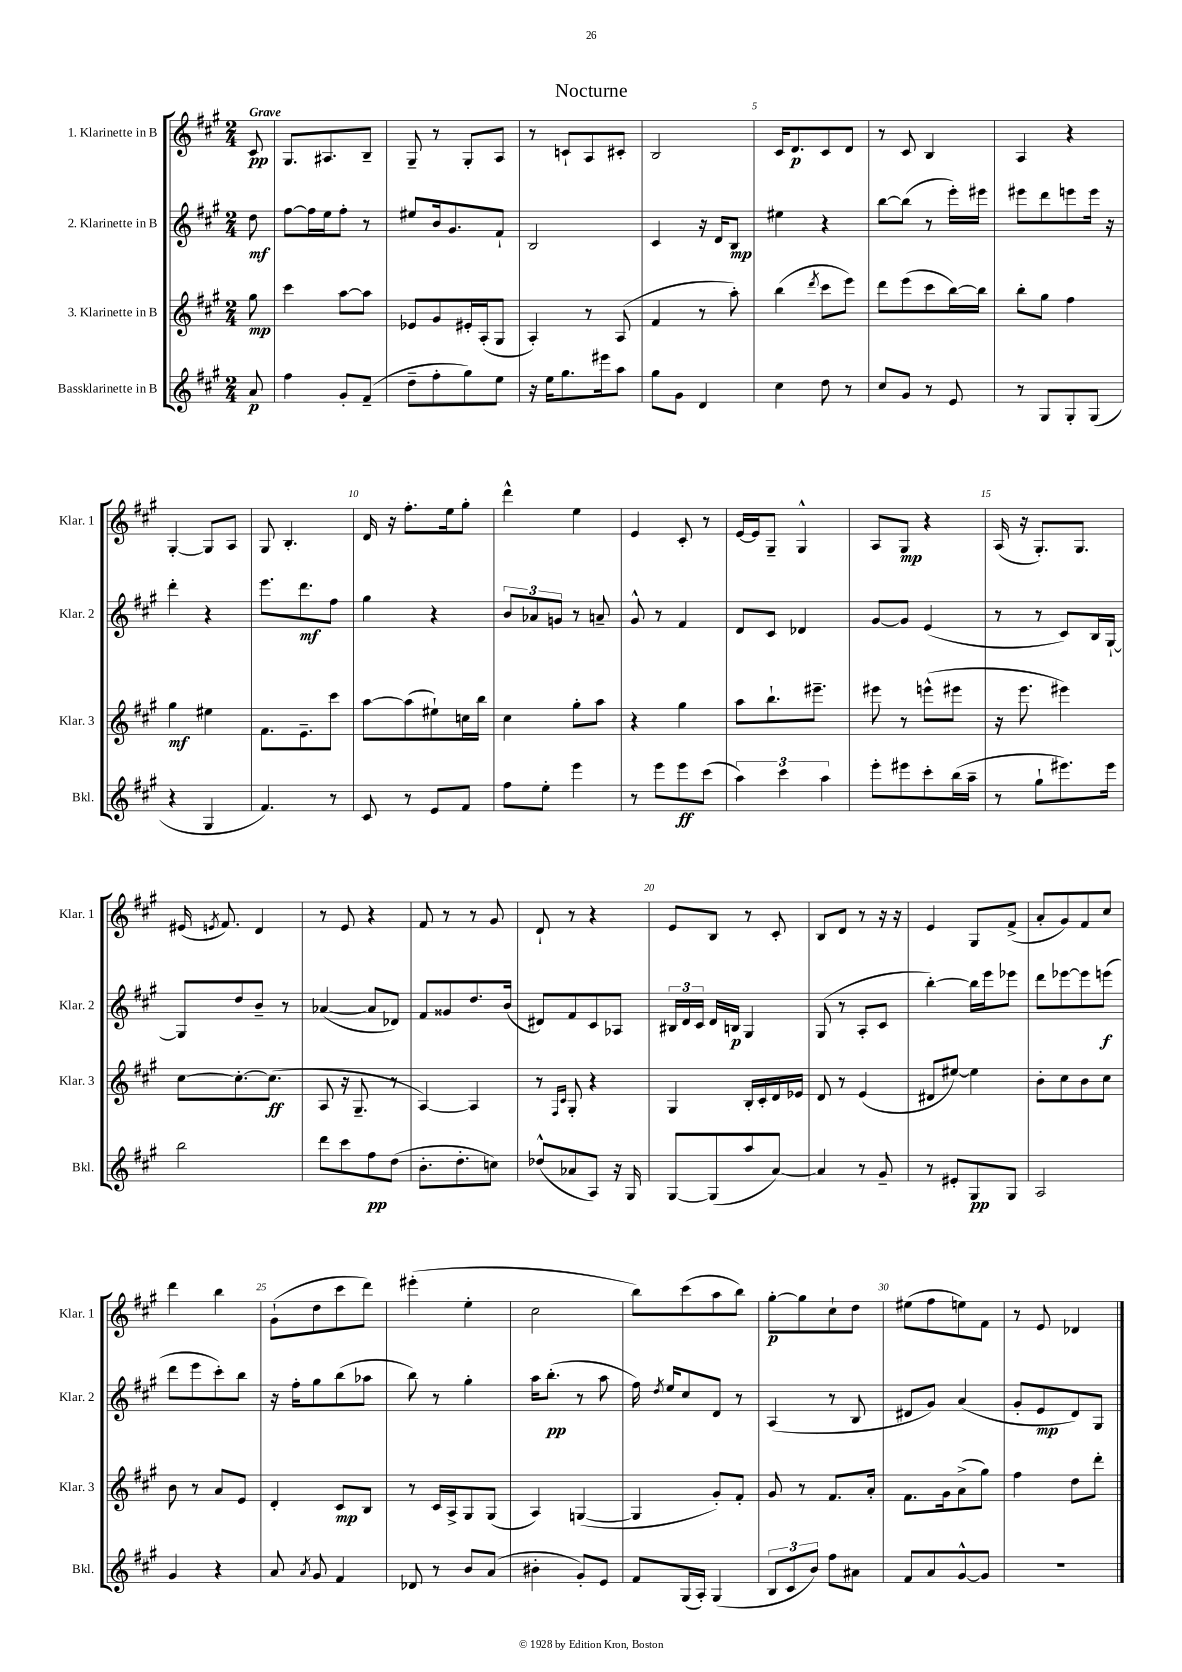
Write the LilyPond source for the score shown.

\header { title = "Nocturne" }
<<
\new StaffGroup <<
\new Staff = "s0" \with { instrumentName = "1. Klarinette in B" shortInstrumentName = "Klar. 1" } {
    \clef treble \key a \major \numericTimeSignature \time 2/4 \partial 8 \tempo "Grave"
    \autoBeamOff cis'8\pp |
    gis8.[ ais8. b8]-- |
    gis8-- r8 gis8[-. a8] |
    r8 c'8[-! a8 cis'8]-. |
    b2 |
    cis'16[ d'8.\p cis'8 d'8] |
    r8 cis'8 b4 |
    a4 r4 |
    gis4~-. gis8[ a8] |
    gis8 b4.-. |
    d'16 r16 fis''8.[-. e''16 gis''8]-. |
    d'''4-^ e''4 |
    e'4 cis'8-. r8 |
    e'16[~ e'16 gis8]-- gis4-^ |
    a8[ gis8]\mp r4 |
    a16( r16 gis8.[-.) gis8.] |
    eis'16( \acciaccatura { e'8 } fis'8.) d'4 |
    r8 e'8 r4 |
    fis'8 r8 r8 gis'8 |
    d'8-! r8 r4 |
    e'8[ b8] r8 cis'8-. |
    b8[ d'8] r8 r16 r16 |
    e'4 gis8[ fis'8]->( |
    a'8[-. gis'8) fis'8 cis''8] |
    d'''4 b''4 |
    gis'8[-!( d''8 cis'''8 d'''8]) |
    eis'''4-.( e''4-. |
    cis''2 |
    b''8[) cis'''8( a''8 b''8]) |
    gis''8[~-.\p gis''8 cis''8-! d''8] |
    eis''8[( fis''8 e''8) fis'8] |
    r8 e'8 des'4 \bar "|." |
}
\new Staff = "s1" \with { instrumentName = "2. Klarinette in B" shortInstrumentName = "Klar. 2" } {
    \clef treble \key a \major \numericTimeSignature \time 2/4 \partial 8
    \autoBeamOff d''8\mf |
    fis''8[~ fis''16 e''16 fis''8]-. r8 |
    eis''8[ b'16 gis'8. fis'8]-! |
    b2 |
    cis'4 r16 d'16[ b8]\mp |
    eis''4 r4 |
    b''8[~ b''8]( r8 e'''16[-.) eis'''16] |
    eis'''8[ d'''8 e'''8 e'''16] r16 |
    d'''4-. r4 |
    e'''8.[ d'''8.\mf fis''8] |
    gis''4 r4 |
    \tuplet 3/2 { b'8[ aes'8 g'8] } r8 a'8-- |
    gis'8-^ r8 fis'4 |
    d'8[ cis'8] des'4 |
    gis'8[~ gis'8] e'4( |
    r8 r8 cis'8[) b16 gis16]~-! |
    gis8[ d''8 b'8]-- r8 |
    aes'4~( aes'8[ des'8]) |
    fis'8[ gisis'8 d''8. b'16]( |
    dis'8[) fis'8 cis'8 aes8] |
    \tuplet 3/2 { bis16[ d'16 cis'16] } d'16[ b16]\p gis4 |
    gis8( r8 a8[-. cis'8] |
    b''4~-.) b''16[ e'''16 ees'''8] |
    d'''8[ ees'''8~ ees'''8 e'''8]\f( |
    d'''8[ e'''8 cis'''8-.) b''8] |
    r16 fis''16[-. gis''8 b''8( aes''8] |
    b''8) r8 gis''4-. |
    a''16[ b''8.]-.\pp( r8 a''8 |
    fis''16) \acciaccatura { d''8 } e''16[ cis''8 d'8] r8 |
    a4( r8 b8 |
    dis'8[ gis'8]) a'4( |
    gis'8[-. e'8\mp d'8) gis8] \bar "|." |
}
\new Staff = "s2" \with { instrumentName = "3. Klarinette in B" shortInstrumentName = "Klar. 3" } {
    \clef treble \key a \major \numericTimeSignature \time 2/4 \partial 8
    \autoBeamOff gis''8\mp |
    cis'''4 a''8[~ a''8] |
    ees'8[ gis'8 eis'16-. a16-.( gis8] |
    a4-.) r8 a8( |
    fis'4 r8 a''8-.) |
    b''4( \acciaccatura { d'''8 } cis'''8[ e'''8]) |
    d'''8[ e'''8( cis'''8 b''16~) b''16] |
    b''8[-. gis''8] fis''4 |
    gis''4\mf eis''4 |
    fis'8.[ e'8.-- cis'''8] |
    a''8[~ a''8( eis''8-!) c''16 b''16] |
    cis''4 gis''8[-. a''8] |
    r4 gis''4 |
    a''8[ b''8.-! eis'''8.]-- |
    eis'''8 r8 e'''8[-^( eis'''8] |
    r16 e'''8. eis'''4) |
    cis''8[~ cis''8.~-. cis''8.]\ff( |
    a8 r16 gis8.-- r8 |
    a4~) a4 |
    r8 \grace { fis16[ cis'16] } gis8-. r4 |
    gis4 b16[-. cis'16-. d'16 ees'16] |
    d'8 r8 e'4( |
    dis'8[ eis''8]~) eis''4 |
    b'8[-. cis''8 b'8 cis''8] |
    b'8 r8 a'8[ e'8] |
    d'4-. cis'8[\mp b8] |
    r8 cis'16[ a16-> gis8 gis8]( |
    a4) g4~( |
    g4 gis'8[-.) fis'8]-. |
    gis'8 r8 fis'8.[ a'16]-. |
    fis'8.[ gis'16 a'8->( gis''8]) |
    fis''4 d''8[ d'''8]-. \bar "|." |
}
\new Staff = "s3" \with { instrumentName = "Bassklarinette in B" shortInstrumentName = "Bkl." } {
    \clef treble \key a \major \numericTimeSignature \time 2/4 \partial 8
    \autoBeamOff a'8\p |
    fis''4 gis'8[-. fis'8]--( |
    d''8[-- fis''8-. gis''8) e''8] |
    r16 e''16[ gis''8. eis'''16 a''8] |
    gis''8[ gis'8] d'4 |
    cis''4 d''8 r8 |
    cis''8[ gis'8] r8 e'8 |
    r8 gis8[ gis8-. gis8]( |
    r4 gis4 |
    fis'4.) r8 |
    cis'8 r8 e'8[ fis'8] |
    fis''8[ e''8]-. e'''4 |
    r8 e'''8[ e'''8\ff cis'''8]( |
    \tuplet 3/2 { a''4) cis'''4 a''4 } |
    e'''8[-. eis'''8 cis'''8-. b''16( a''16]-- |
    r8 gis''8[-! eis'''8.) eis'''16] |
    b''2 |
    d'''8[ cis'''8 fis''8\pp d''8]( |
    b'8.[-. d''8.-. c''8]) |
    des''8[-^( aes'8 a8]) r16 gis16 |
    gis8[~ gis8( a''8 a'8]~) |
    a'4 r8 gis'8-- |
    r8 eis'8[-. gis8\pp gis8] |
    a2 |
    gis'4 r4 |
    a'8 \acciaccatura { a'8 } gis'8 fis'4 |
    des'8 r8 b'8[ a'8]( |
    bis'4-. gis'8[-.) e'8] |
    fis'8[ gis16( a16]-.) gis4( |
    \tuplet 3/2 { b8[ cis'8 b'8]) } fis''8[ ais'8] |
    fis'8[ a'8 gis'8~-^ gis'8] |
    R2 \bar "|." |
}
>>
>>
\layout { \context { \Score \override BarNumber.break-visibility = ##(#f #t #t) barNumberVisibility = #(every-nth-bar-number-visible 5) } }
